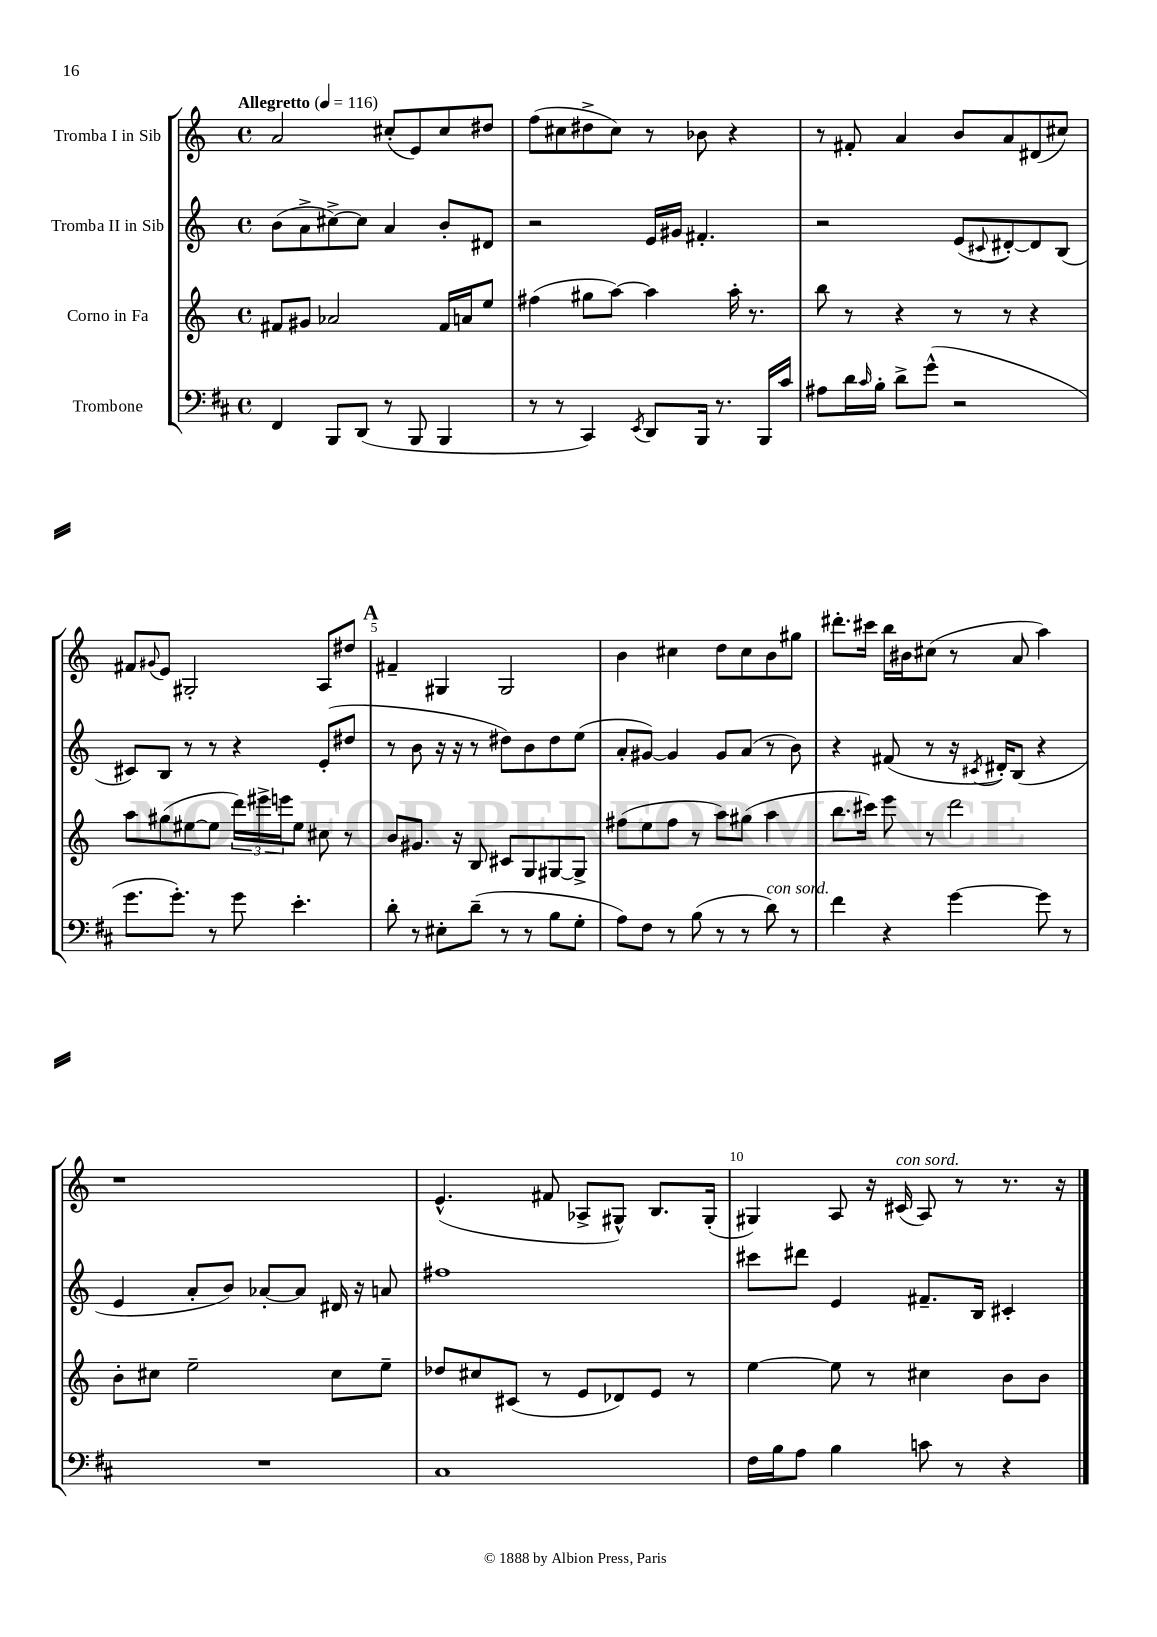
<<
\new StaffGroup <<
\new Staff = "s0" \with { instrumentName = "Tromba I in Sib" } {
    \clef treble \key c \major \defaultTimeSignature \time 4/4 \tempo "Allegretto" 4 = 116
    a'2 cis''8-.( e'8) cis''8 dis''8 |
    f''8( cis''8 dis''8-> cis''8) r8 bes'8 r4 |
    r8 fis'8-. a'4 b'8 a'8 dis'8( cis''8) |
    fis'8 \appoggiatura { gis'8 } e'8 gis2-. a8 dis''8 |
    \mark \markup { \bold "A" } fis'4-- gis4 gis2 |
    b'4 cis''4 d''8 cis''8 b'8 gis''8 |
    dis'''8.-. cis'''16 b''16 bis'16 cis''8( r8 a'8 a''4) |
    r1 |
    e'4.-^( fis'8 aes8-> gis8-^) b8. gis16-.( |
    gis4) a8 r16 cis'16^\markup { \italic "con sord." }( a8) r8 r8. r16 \bar "|." |
}
\new Staff = "s1" \with { instrumentName = "Tromba II in Sib" } {
    \clef treble \key c \major \defaultTimeSignature \time 4/4
    b'8( a'8-> cis''8~->) cis''8 a'4 b'8-. dis'8 |
    r2 e'16 gis'16 fis'4.-. |
    r2 e'8( \appoggiatura { cis'8 } dis'8~-.) dis'8 b8( |
    cis'8) b8 r8 r8 r4 e'8-.( dis''8 |
    \mark \markup { \bold "A" } r8 b'8 r16 r16 r8 dis''8) b'8 dis''8 e''8( |
    a'8-. gis'8~) gis'4 gis'8 a'8( r8 b'8) |
    r4 fis'8( r8 r16 \acciaccatura { cis'8 } dis'16-.) b8( r4 |
    e'4 a'8-. b'8) aes'8~-. aes'8 dis'16 r16 a'8 |
    fis''1 |
    cis'''8 dis'''8 e'4 fis'8.-- b16 cis'4-. \bar "|." |
}
\new Staff = "s2" \with { instrumentName = "Corno in Fa" } {
    \clef treble \key c \major \defaultTimeSignature \time 4/4
    fis'8 gis'8 aes'2 fis'16 a'16 e''8 |
    fis''4( gis''8 a''8~) a''4 a''16-. r8. |
    b''8 r8 r4 r8 r8 r4 |
    a''8 gis''8( eis''8~ eis''8 \tuplet 3/2 { d'''16) eis'''16-> e'''16 } eis''8 cis''8 r8 |
    \mark \markup { \bold "A" } b'8 gis'8. r16 b8 cis'8 g8 gis8~ gis8-> |
    fis''8( e''8 fis''8 r8 a''8) gis''8( a''4 |
    b''8. cis'''16) e'''8 r8 d'''2 |
    b'8-. cis''8 e''2-- cis''8 e''8-- |
    des''8 cis''8 cis'8( r8 e'8 des'8) e'8 r8 |
    e''4~ e''8 r8 cis''4 b'8 b'8 \bar "|." |
}
\new Staff = "s3" \with { instrumentName = "Trombone" } {
    \clef bass \key d \major \defaultTimeSignature \time 4/4
    fis,4 b,,8 d,8( r8 b,,8 b,,4 |
    r8 r8 cis,4) \acciaccatura { e,8 } d,8 b,,16 r8. b,,16 cis'16 |
    ais8 d'16 \grace { cis'16 } b16-. d'8-> g'8-^( r2 |
    g'8. g'8.-.) r8 g'8 e'4.-. |
    \mark \markup { \bold "A" } d'8-. r8 eis8-. d'8--( r8 r8 b8 g8-. |
    a8) fis8 r8 b8( r8 r8 d'8^\markup { \italic "con sord." }) r8 |
    fis'4 r4 g'4~ g'8 r8 |
    R1 |
    cis1 |
    fis16 b16 a8 b4 c'8 r8 r4 \bar "|." |
}
>>
>>
\layout { \context { \Score \override BarNumber.break-visibility = ##(#f #t #t) barNumberVisibility = #(every-nth-bar-number-visible 5) } }
